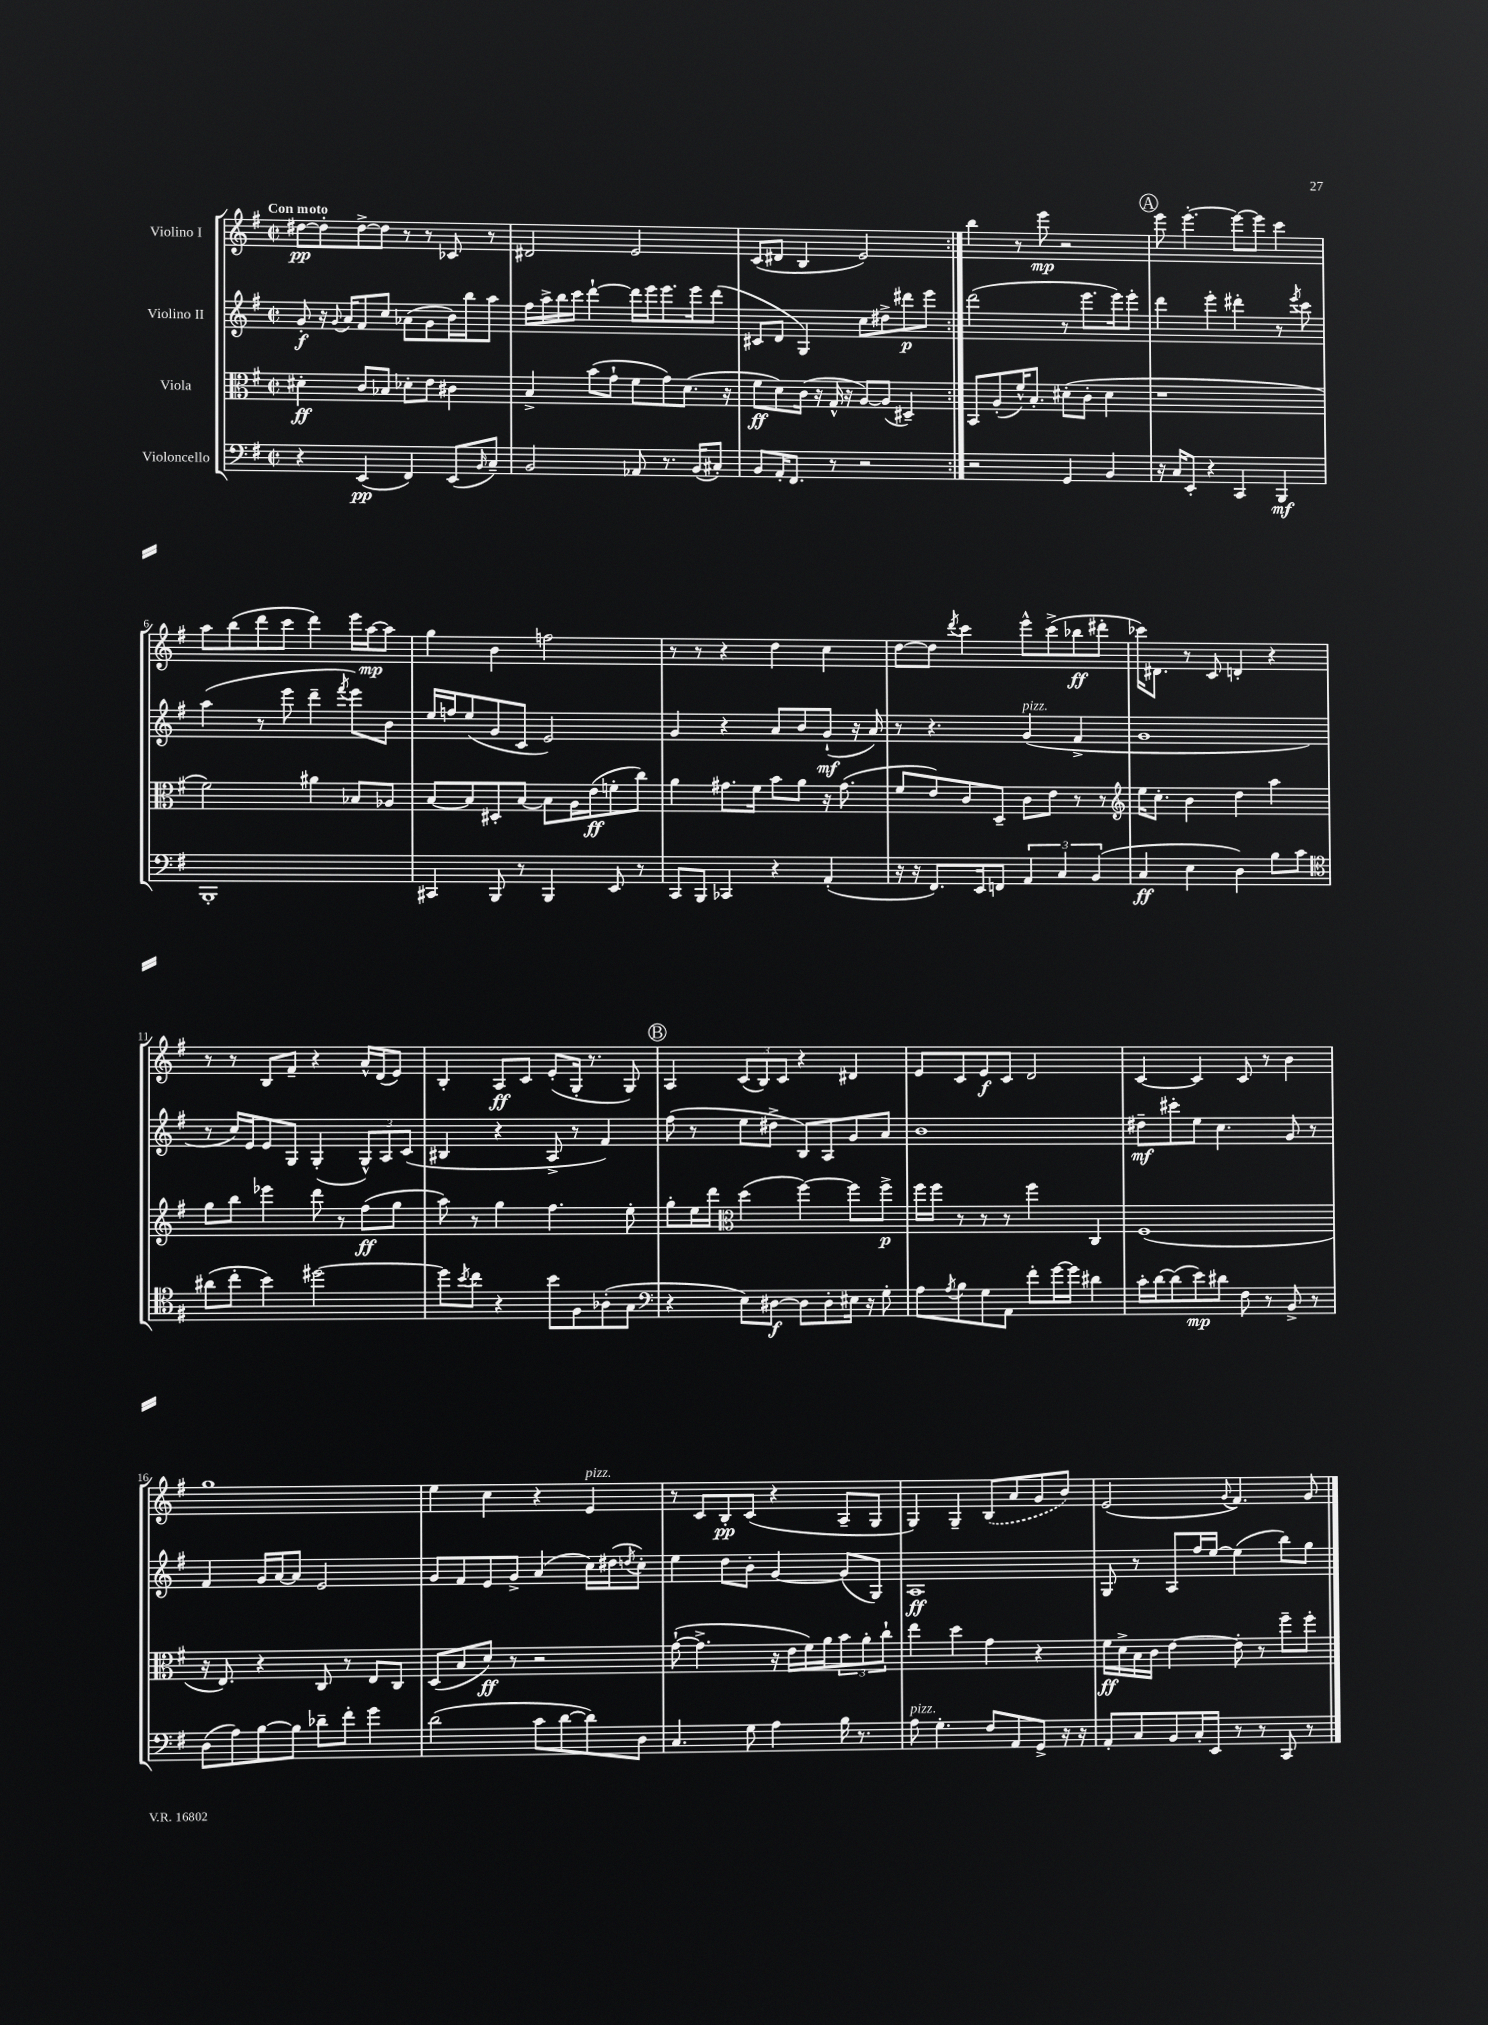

**kern	**dynam	**kern	**dynam	**kern	**dynam	**kern	**dynam
*part4	*part4	*part3	*part3	*part2	*part2	*part1	*part1
*staff4	*staff4	*staff3	*staff3	*staff2	*staff2	*staff1	*staff1
*I"Violoncello	*	*I"Viola	*	*I"Violino II	*	*I"Violino I	*
*clefF4	*	*clefC3	*	*clefG2	*	*clefG2	*
*k[f#]	*	*k[f#]	*	*k[f#]	*	*k[f#]	*
*M2/2	*	*M2/2	*	*M2/2	*	*M2/2	*
*met(c|)	*	*met(c|)	*	*met(c|)	*	*met(c|)	*
=1	=1	=1	=1	=1	=1	=1	=1
!	!	!	!	!	!	!LO:TX:a:B:t=Con moto	!
4r	.	4d#X'\	ff	8g'/	f	[8dd#X\L	pp
.	.	.	.	16r	.	8dd#'\]	.
.	.	.	.	8qqg/	.	.	.
.	.	.	.	16a/KL	.	.	.
(4EE/	pp	8c/L	.	8f#/	.	[8dd#^\	.
.	.	8B-X/J	.	8cc/J	.	8dd#\J]	.
4FF#/)	.	8d-X'\L	.	(8a-X\L	.	8r	.
.	.	8e\J	.	8g\	.	8r	.
(8EE/L	.	4c#X\	.	16b\L)	.	8c-X/	.
.	.	.	.	16bb\J	.	.	.
16qqBB/	.	.	.	.	.	.	.
8C~/J)	.	.	.	8aa\J	.	8r	.
=2	=2	=2	=2	=2	=2	=2	=2
2BB/	.	4B^/	.	16ff#\LL	.	2d#X/	.
.	.	.	.	16aa^\	.	.	.
.	.	.	.	16bb\	.	.	.
.	.	.	.	16ccc\JJ	.	.	.
.	.	(8b\L	.	[4ddd`\	.	.	.
.	.	8g`\J	.	.	.	.	.
8AA-X/	.	8f#\L	.	16ddd\LL]	.	2e/	.
.	.	.	.	16eee\J	.	.	.
8.r	.	8g\)	.	8.eee\	.	.	.
.	.	(8.d\J	.	.	.	.	.
(16BB/KL	.	.	.	16eee\k	.	.	.
8C#X'/J)	.	.	.	(8ddd\J	.	.	.
.	.	16r	.	.	.	.	.
=3	=3	=3	=3	=3	=3	=3	=3
8BB/L	.	8f#\L	ff	8c#X/L	.	(8c/L	.
16AA'/K	.	8d\)	.	8d/J	.	8d#X/J	.
8.FF#/J	.	.	.	.	.	.	.
.	.	(16c\Jk	.	4G/)	.	4B/	.
.	.	16r	.	.	.	.	.
8r	.	16G^^/	.	.	.	.	.
.	.	16r	.	.	.	.	.
2r	.	[8A/L)	.	8cc\L	.	2e/)	.
.	.	(8A/J]	.	8dd#X^\	.	.	.
.	.	4D#X~/)	.	8ddd#X\	p	.	.
.	.	.	.	8eee\J	.	.	.
=4:|!	=4:|!	=4:|!	=4:|!	=4:|!	=4:|!	=4:|!	=4:|!
2r	.	8BB/L	.	(2ddd\	.	4bb\	.
.	.	(8A'/	.	.	.	.	.
.	.	16f#^^/K)	.	.	.	8r	.
.	.	8.B'/J	.	.	.	.	.
.	.	.	.	.	.	8eee\	mp
4GG/	.	(8d#X'\L	.	8r	.	2r	.
.	.	8c'\J	.	8.eee\L	.	.	.
4BB/	.	4d#\	.	.	.	.	.
.	.	.	.	16eee\k)	.	.	.
.	.	.	.	8eee'\J	.	.	.
!!LO:REH:place=s1:t=A
=5	=5	=5	=5	=5	=5	=5	=5
16r	.	1r	.	4ddd\	.	8eee\	.
16C/KL	.	.	.	.	.	.	.
8EE'/J	.	.	.	.	.	[4.eee'\	.
4r	.	.	.	4eee'\	.	.	.
4CC/	.	.	.	4ddd#X'\	.	8eee\L_	.
.	.	.	.	.	.	8eee\J]	.
4BBB/	mf	.	.	8r	.	4ccc\	.
.	.	.	.	8qeee/	.	.	.
.	.	.	.	8ccc\	.	.	.
!!LO:LB:g=z
=6	=6	=6	=6	=6	=6	=6	=6
1BBB'	.	2f#\)	.	(4aa\	.	8aa\L	.
.	.	.	.	.	.	(8bb\	.
.	.	.	.	8r	.	8ddd\	.
.	.	.	.	8eee\	.	8ccc\J	.
.	.	4a#X\	.	4ddd~\	.	4ddd\)	.
.	.	.	.	8qfff#/	.	.	.
.	.	8B-X/L	.	8eee\L)	.	16eee\LL	.
.	.	.	.	.	.	[16aa\J	mp
.	.	8A-X/J	.	8b\J	.	8aa\J]	.
=7	=7	=7	=7	=7	=7	=7	=7
4CC#X/	.	[8B/L	.	16ee/LL	.	4gg\	.
.	.	.	.	16ffn/J	.	.	.
.	.	8B/]	.	(8ee/	.	.	.
8BBB/	.	8D#X'/	.	8g/	.	4b\	.
8r	.	[8B/J	.	8c/J	.	.	.
4BBB/	.	8B\L]	.	2e/)	.	2ffn\	.
.	.	16A\L	.	.	.	.	.
.	.	(16e\J	ff	.	.	.	.
8EE/	.	8fn'\	.	.	.	.	.
8r	.	8cc\J)	.	.	.	.	.
=8	=8	=8	=8	=8	=8	=8	=8
8CC/L	.	4a\	.	4g/	.	8r	.
8BBB/J	.	.	.	.	.	8r	.
4CC-X/	.	8.g#X\L	.	4r	.	4r	.
.	.	16f#\Jk	.	.	.	.	.
4r	.	8b\L	.	8a/L	.	4dd\	.
.	.	8a\J	.	8b/	.	.	.
(4AA'/	.	16r	.	(8g`/J	mf	4cc\	.
.	.	(8.g#\	.	.	.	.	.
.	.	.	.	16r	.	.	.
.	.	.	.	16a/)	.	.	.
=9	=9	=9	=9	=9	=9	=9	=9
16r	.	8f#/L	.	8r	.	[8dd\L	.
16r	.	.	.	.	.	.	.
8.FF#/L)	.	8e/)	.	4.r	.	8dd\J]	.
.	.	.	.	.	.	8qddd/	.
.	.	8c/	.	.	.	4ccc\	.
16EE/k	.	.	.	.	.	.	.
8FFn/J	.	8D~/J	.	.	.	.	.
!	!	!	!	!LO:TX:a:i:t=pizz.	!	!	!
6AA/	.	8c\L	.	(4g/	.	8eee^^\L	.
.	.	8e\J	.	.	.	(8ccc^\	.
6C/	.	.	.	.	.	.	.
.	.	8r	.	4f#^/	.	8bb-X\	ff
(6BB/	.	.	.	.	.	.	.
.	.	8r	.	.	.	8ddd#X'\J	.
=10	=10	=10	=10	=10	=10	=10	=10
*	*	*clefG2	*	*	*	*	*
4C/	ff	16ee\KL	.	1g	.	16ccc-X\KL)	.
.	.	8.cc'\J	.	.	.	8.d#X\J	.
4E\	.	4b\	.	.	.	8r	.
.	.	.	.	.	.	8c/	.
4D\)	.	4dd\	.	.	.	4dn'/	.
8B\L	.	4aa\	.	.	.	4r	.
8c\J	.	.	.	.	.	.	.
!!LO:LB:g=z
=11	=11	=11	=11	=11	=11	=11	=11
*clefC4	*	*	*	*	*	*	*
(8a#X\L	.	8gg\L	.	8r	.	8r	.
8cc'\J	.	8bb\J	.	16cc/LL)	.	8r	.
.	.	.	.	16e/J	.	.	.
4b\)	.	4eee-X\	.	8e/	.	8B/L	.
.	.	.	.	8G/J	.	8f#~/J	.
[2dd#X\	.	8ddd\	.	(4G'/	.	4r	.
.	.	8r	.	.	.	.	.
.	.	(8ff#\L	ff	12G^^/L)	.	16a^^/LL	.
.	.	.	.	.	.	(16d/J	.
.	.	.	.	12A/	.	.	.
.	.	8gg\J	.	.	.	8e/J)	.
.	.	.	.	(12c/J	.	.	.
=12	=12	=12	=12	=12	=12	=12	=12
8dd#\L]	.	8aa\)	.	4B#X/	.	4B'/	.
8qb/	.	.	.	.	.	.	.
8cc\J	.	8r	.	.	.	.	.
4r	.	4gg\	.	4r	.	8A/L	ff
.	.	.	.	.	.	8c/J	.
8b\L	.	4.ff#\	.	8A^/	.	(8e'/L	.
8F#\	.	.	.	8r	.	16G'/Jk	.
.	.	.	.	.	.	8.r	.
(8A-X'\	.	.	.	4f#/)	.	.	.
8G\J	.	8ee'\	.	.	.	8G/)	.
!!LO:REH:place=s1:t=B
=13	=13	=13	=13	=13	=13	=13	=13
*clefF4	*	*	*	*	*	*	*
4r	.	8gg'\L	.	(8ff#\	.	4A/	.
.	.	16ee\L	.	8r	.	.	.
.	.	16ddd\JJ	.	.	.	.	.
*	*	*clefC3	*	*	*	*	*
8E\L)	.	(4dd\	.	8ee\L	.	(12c/L	.
.	.	.	.	.	.	12B/)	.
[8D#X\J	f	.	.	8dd#X^\J	.	.	.
.	.	.	.	.	.	12c/J	.
8D#\L]	.	[4ff#\)	.	8B/L)	.	4r	.
8D#'\	.	.	.	8A/	.	.	.
16E#X\Jk	.	8ff#\L]	.	8g/	.	4d#X/	.
16r	.	.	.	.	.	.	.
8G'\	.	8ff#^\J	p	8a/J	.	.	.
=14	=14	=14	=14	=14	=14	=14	=14
8A\L	.	16ff#\LL	.	1b	.	8e/L	.
.	.	16ff#\JJ	.	.	.	.	.
8qA/	.	.	.	.	.	.	.
8B\	.	8r	.	.	.	8c/	.
8G\	.	8r	.	.	.	8e/	f
8AA\J	.	8r	.	.	.	8c/J	.
8f#'\L	.	4ff#\	.	.	.	2d/	.
[16g\L	.	.	.	.	.	.	.
16g\JJ]	.	.	.	.	.	.	.
4d#X\	.	4C/	.	.	.	.	.
=15	=15	=15	=15	=15	=15	=15	=15
16c'\LL	.	(1F#	.	8dd#X~\L	mf	[4c/	.
[16d\J	.	.	.	.	.	.	.
(8d\]	.	.	.	8ccc#X'\	.	.	.
8e\)	mp	.	.	8ee\J	.	4c/]	.
8d#X\J	.	.	.	4.cc\	.	.	.
8F#\	.	.	.	.	.	8c/	.
8r	.	.	.	.	.	8r	.
8BB^/	.	.	.	8g/	.	4b\	.
8r	.	.	.	8r	.	.	.
!!LO:LB:g=z
=16	=16	=16	=16	=16	=16	=16	=16
(8D\L	.	16r	.	4f#/	.	1gg	.
.	.	8.E/)	.	.	.	.	.
8A\)	.	.	.	.	.	.	.
[8B\	.	4r	.	16g/LL	.	.	.
.	.	.	.	[16a/J	.	.	.
8B\J]	.	.	.	8a/J]	.	.	.
8d-X~\L	.	8C/	.	2e/	.	.	.
8f#'\J	.	8r	.	.	.	.	.
4g\	.	8E/L	.	.	.	.	.
.	.	8C/J	.	.	.	.	.
=17	=17	=17	=17	=17	=17	=17	=17
(2d\	.	(8D/L	.	8g/L	.	4ee\	.
.	.	8B/	.	8f#/	.	.	.
.	.	8d/J)	ff	8e/	.	4cc\	.
.	.	8r	.	8g^/J	.	.	.
8c\L	.	2r	.	(4a/	.	4r	.
[8d\	.	.	.	.	.	.	.
!	!	!	!	!	!	!LO:TX:a:i:t=pizz.	!
8d\])	.	.	.	16cc\LL)	.	4e/	.
.	.	.	.	(16dd#X\J	.	.	.
.	.	.	.	8qddn/	.	.	.
8D\J	.	.	.	8cc'\J)	.	.	.
=18	=18	=18	=18	=18	=18	=18	=18
4.C/	.	([8g`\	.	4ee\	.	8r	.
.	.	4.g^\]	.	.	.	8c/L	.
.	.	.	.	8dd\L	.	8B'/	pp
8G\	.	.	.	8b'\J	.	(8c/J	.
4A\	.	16r	.	[4g/	.	4r	.
.	.	16e\LL	.	.	.	.	.
.	.	16f#\)	.	.	.	.	.
.	.	16a\J	.	.	.	.	.
16B\	.	12b\	.	(8g/L]	.	8A~/L	.
8.r	.	.	.	.	.	.	.
.	.	12a'\	.	.	.	.	.
.	.	.	.	8G/J)	.	8G/J	.
.	.	12cc`\J	.	.	.	.	.
=19	=19	=19	=19	=19	=19	=19	=19
!LO:TX:a:i:t=pizz.	!	!	!	!	!	!	!
8A\	.	4ee\	.	1A	ff	4G/)	.
4.G'\	.	.	.	.	.	.	.
.	.	4dd\	.	.	.	4G~/	.
8F#/L	.	4g\	.	.	.	(8B/L	.
8AA/	.	.	.	.	.	8a/	.
8GG^/J	.	4r	.	.	.	8g/	.
16r	.	.	.	.	.	8b/J)	.
16r	.	.	.	.	.	.	.
=20	=20	=20	=20	=20	=20	=20	=20
8AA'/L	.	16f#\LL	ff	8G/	.	(2e/	.
.	.	16d^\	.	.	.	.	.
8C/	.	16B\	.	8r	.	.	.
.	.	16c\JJ	.	.	.	.	.
8BB/	.	[4e\	.	8A/L	.	.	.
16C'/L	.	.	.	16ff#/L	.	.	.
16EE/JJ	.	.	.	[16ee/JJ	.	.	.
.	.	.	.	.	.	8qqg/	.
8r	.	8e'\]	.	(4ee\]	.	4.f#/)	.
8r	.	8r	.	.	.	.	.
8CC/	.	8ff#~\L	.	8bb\L)	.	.	.
8r	.	8ff#'\J	.	8gg\J	.	8g/	.
==	==	==	==	==	==	==	==
*-	*-	*-	*-	*-	*-	*-	*-
